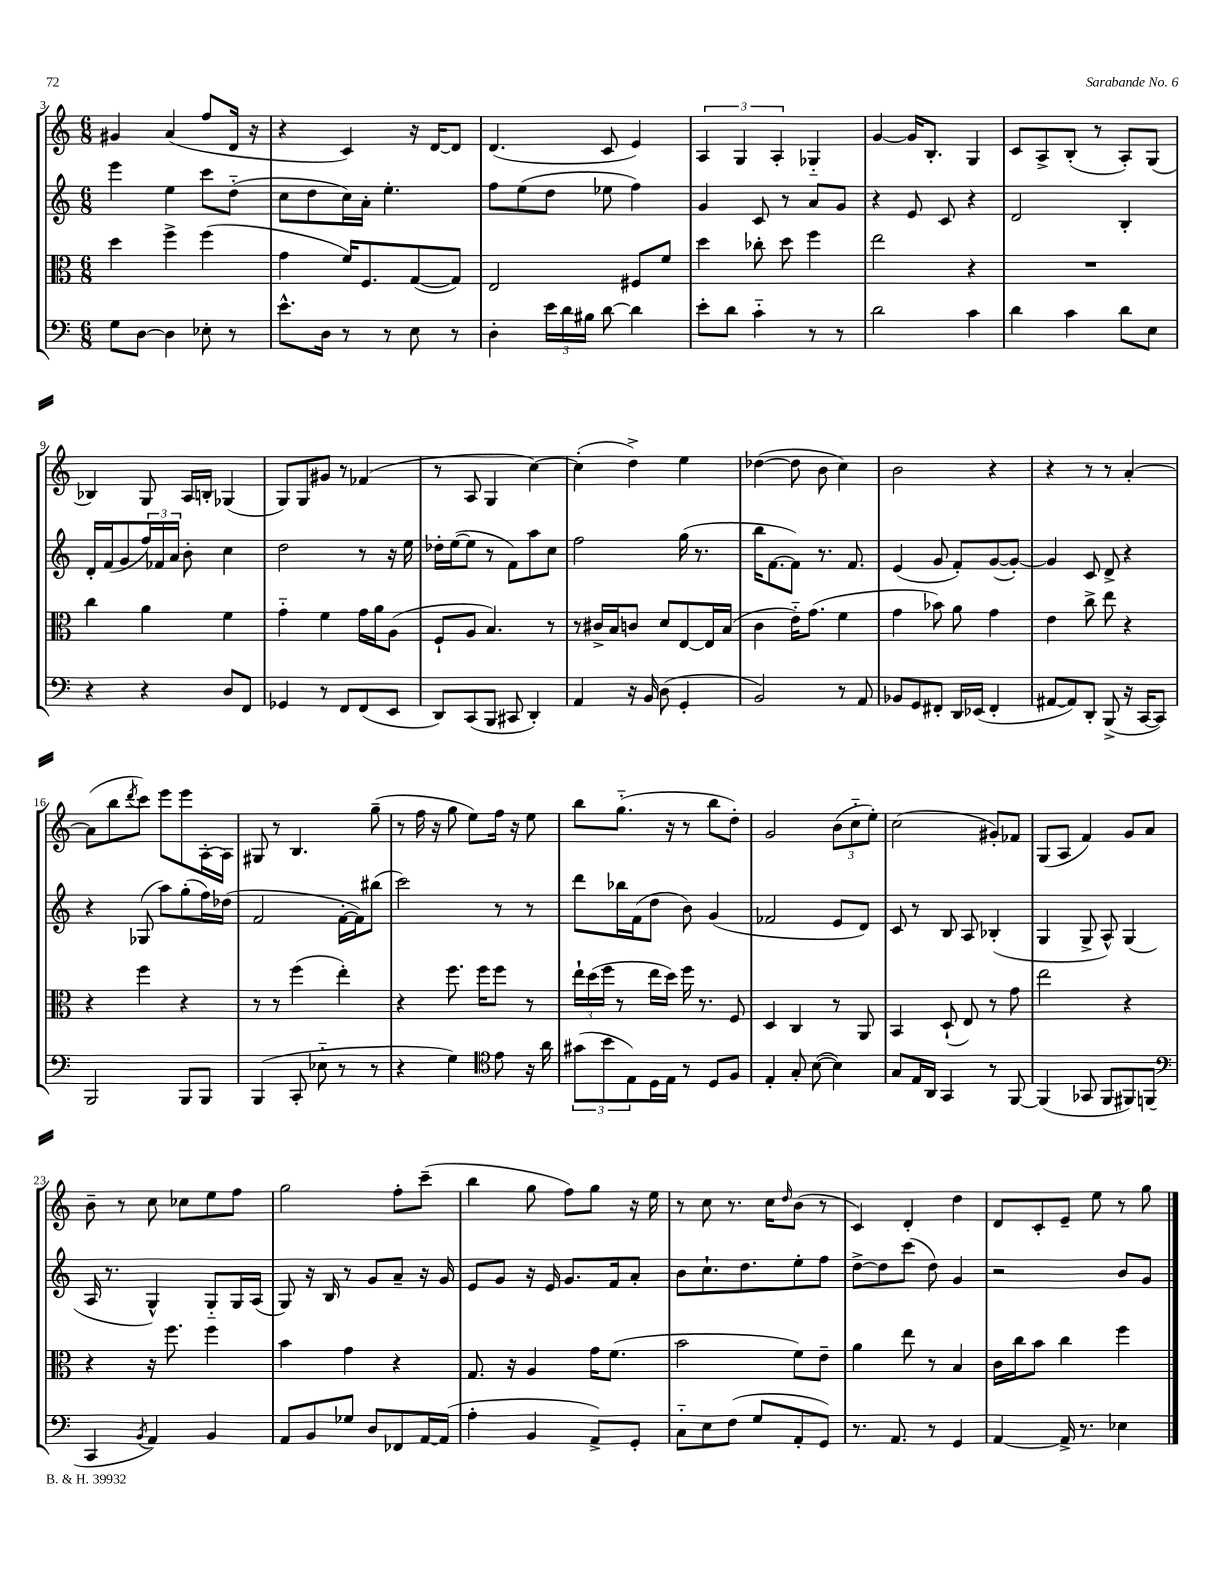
<<
\new StaffGroup <<
\new Staff = "s0" {
    \clef treble \key c \major \numericTimeSignature \time 6/8
    gis'4 a'4( f''8 d'16 r16 |
    r4 c'4) r16 d'16~ d'8 |
    d'4.( c'8 e'4) |
    \tuplet 3/2 { a4 g4 a4-. } ges4-_ |
    g'4~ g'16 b8.-. g4 |
    c'8 a8-> b8-.( r8 a8-.) g8( |
    bes4) g8 a16 b16-. ges4( |
    g8) g8 gis'8 r8 fes'4( |
    r8 a8 g4 c''4~) |
    c''4-.( d''4->) e''4 |
    des''4~( des''8 b'8 c''4) |
    b'2 r4 |
    r4 r8 r8 a'4~-. |
    a'8( b''8 \acciaccatura { d'''8 } c'''8) e'''8 e'''8 a16~-. a16 |
    gis8 r8 b4. g''8--( |
    r8 f''16 r16 g''8 e''8) f''16 r16 e''8 |
    b''8 g''8.-_( r16 r8 b''8 d''8-.) |
    g'2 \tuplet 3/2 { b'8( c''8-_ e''8-.) } |
    c''2( gis'8-.) fes'8 |
    g8( a8 f'4) g'8 a'8 |
    b'8-- r8 c''8 ces''8 e''8 f''8 |
    g''2 f''8-. c'''8--( |
    b''4 g''8 f''8) g''8 r16 e''16 |
    r8 c''8 r8. c''16 \grace { d''16 } b'8( r8 |
    c'4) d'4-. d''4 |
    d'8 c'8-. e'8-- e''8 r8 g''8 \bar "|." |
}
\new Staff = "s1" {
    \clef treble \key c \major \numericTimeSignature \time 6/8
    e'''4 e''4 c'''8 d''8-_( |
    c''8 d''8 c''16) a'16-. e''4.-. |
    f''8 e''8( d''8 ees''8 f''4) |
    g'4 c'8 r8 a'8 g'8 |
    r4 e'8 c'8 r4 |
    d'2 b4-. |
    d'16-. f'16( g'8 \tuplet 3/2 { f''16) fes'16 a'16 } b'8-. c''4 |
    d''2 r8 r16 e''16 |
    des''16-. e''16~( e''8 r8 f'8) a''8 c''8 |
    f''2 g''16( r8. |
    b''16 f'8.~ f'8) r8. f'8. |
    e'4( g'8 f'8-.) g'8~( g'8~-.) |
    g'4 c'8 d'8-> r4 |
    r4 ges8( a''8) g''8-.( f''16) des''16( |
    f'2 f'16~-. f'16) bis''8( |
    c'''2) r8 r8 |
    d'''8 bes''16 f'16( d''8 b'8) g'4( |
    fes'2 e'8 d'8) |
    c'8 r8 b8 a8 bes4-.( |
    g4 g8-> a8-^) g4( |
    a16 r8. g4-^) g8-_ g16 a16( |
    g8) r16 b16 r8 g'8 a'8-- r16 g'16 |
    e'8 g'8 r16 e'16 g'8. f'16 a'8-. |
    b'8 c''8.-! d''8. e''8-. f''8 |
    d''8~-> d''8 c'''8( d''8) g'4 |
    r2 b'8 g'8 \bar "|." |
}
\new Staff = "s2" {
    \clef alto \key c \major \numericTimeSignature \time 6/8
    d''4 f''4-> f''4( |
    g'4 f'16) f8. g8~( g8) |
    e2 fis8 f'8 |
    d''4 ces''8-. d''8 f''4 |
    e''2 r4 |
    R2. |
    c''4 a'4 f'4 |
    g'4-_ f'4 g'16 a'16 a8( |
    f8-! a8 b4.) r8 |
    r8 cis'16-> b16 c'8 d'8 e8~ e16 b16( |
    c'4 e'16-_) g'8.( f'4 |
    g'4 bes'8) a'8 g'4 |
    e'4 c''8-> e''8 r4 |
    r4 f''4 r4 |
    r8 r8 f''4( e''4-.) |
    r4 f''8. f''16 f''8 r8 |
    \tuplet 3/2 { e''16-! d''16( f''16 } r8 e''16 d''16) f''16 r8. f8 |
    d4 c4 r8 a,8 |
    b,4 d8-!( e8) r8 g'8 |
    e''2 r4 |
    r4 r16 f''8. f''4 |
    b'4 g'4 r4 |
    g8. r16 a4 g'16 f'8.( |
    b'2 f'8) e'8-- |
    a'4 e''8 r8 b4 |
    c'16 c''16 b'8 c''4 f''4 \bar "|." |
}
\new Staff = "s3" {
    \clef bass \key c \major \numericTimeSignature \time 6/8
    g8 d8~ d4 ees8-. r8 |
    e'8.-^ d16 r8 r8 e8 r8 |
    d4-. \tuplet 3/2 { e'16 d'16 bis16 } d'8~ d'4 |
    e'8-. d'8 c'4-_ r8 r8 |
    d'2 c'4 |
    d'4 c'4 d'8 e8 |
    r4 r4 d8 f,8 |
    ges,4 r8 f,8 f,8( e,8 |
    d,8) c,8( b,,8 cis,8 d,4-.) |
    a,4 r16 b,16 d8( g,4-. |
    b,2) r8 a,8 |
    bes,8 g,8 fis,8-. d,16 ees,16( fis,4-. |
    ais,8~ ais,8) d,8-. b,,8->( r16 c,16~ c,8) |
    b,,2 b,,8 b,,8 |
    b,,4( c,8-. ees8-_ r8 r8 |
    r4 g4) \clef tenor e'8 r16 a'16 |
    \tuplet 3/2 { gis'8( b'8 e8) } d16 e16 r8 d8 f8 |
    e4-. g8-. b8~( b4) |
    g8 e16 a,16 g,4 r8 f,8~ |
    f,4( ges,8 f,8 fis,8) f,8( |
    \clef bass c,4 \acciaccatura { b,8 } a,4) b,4 |
    a,8 b,8 ges8 d8 fes,8 a,16~ a,16( |
    a4-. b,4 a,8->) g,8-. |
    c8-_ e8 f8( g8 a,8-. g,8) |
    r8. a,8. r8 g,4 |
    a,4~ a,16-> r8. ees4 \bar "|." |
}
>>
>>
\layout { \context { \Score currentBarNumber = #3 } }
